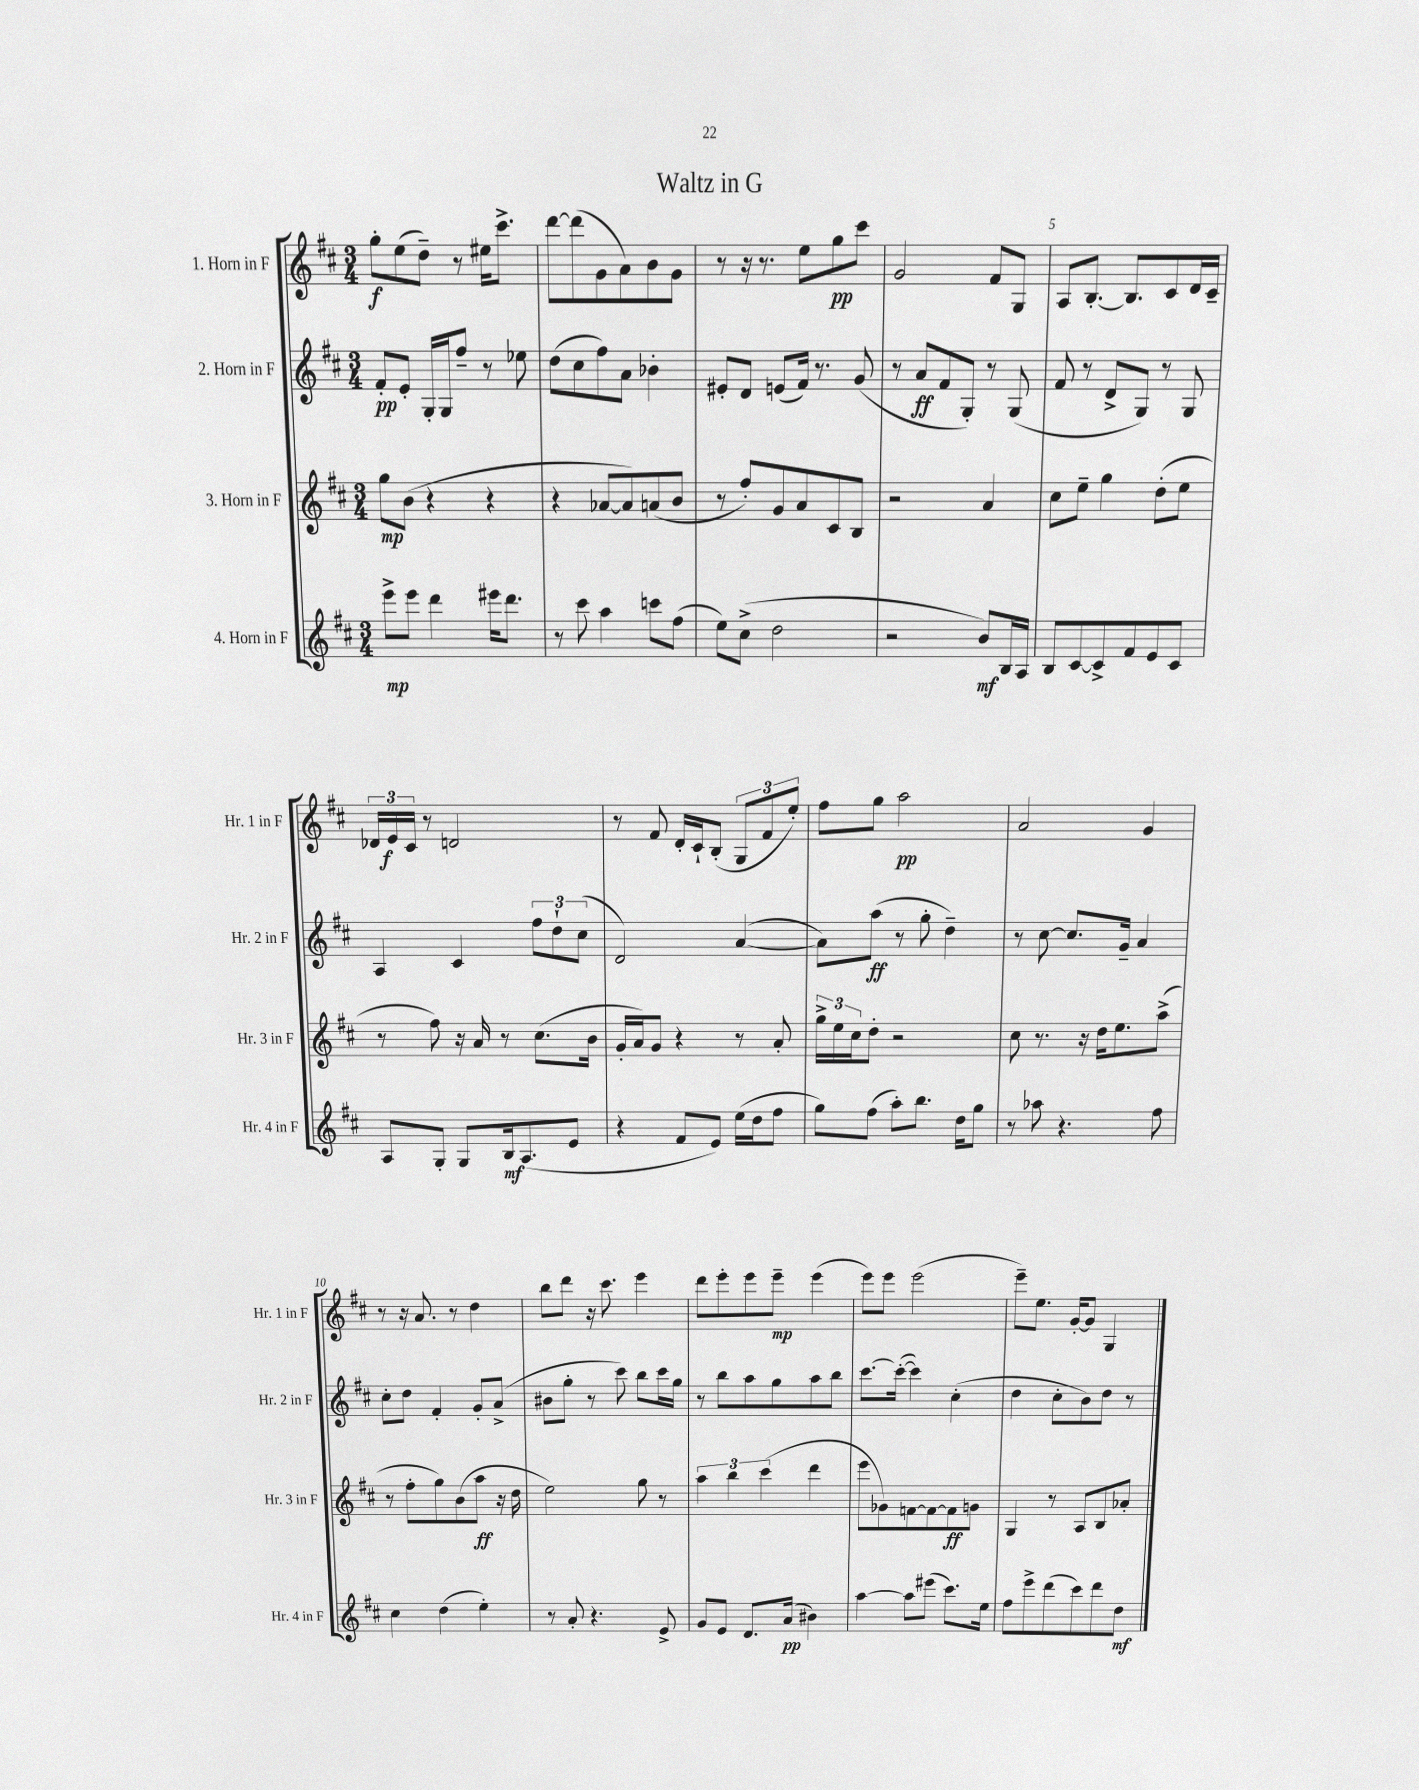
\header { title = "Waltz in G" }
<<
\new StaffGroup <<
\new Staff = "s0" \with { instrumentName = "1. Horn in F" shortInstrumentName = "Hr. 1 in F" } {
    \clef treble \key d \major \numericTimeSignature \time 3/4
    g''8-.\f e''8( d''8--) r8 eis''16 cis'''8.-> |
    d'''8~ d'''8( g'8 a'8) b'8 g'8 |
    r8 r16 r8. e''8 g''8\pp cis'''8 |
    g'2 fis'8 g8 |
    a8 b8.~-. b8. cis'8 d'16 cis'16-- |
    \tuplet 3/2 { des'16 e'16\f cis'16 } r8 d'2 |
    r8 fis'8 d'16-. cis'16-! b8-.( \tuplet 3/2 { g8 fis'8 e''8-.) } |
    fis''8 g''8 a''2\pp |
    a'2 g'4 |
    r8 r16 a'8. r8 d''4 |
    b''8 d'''8 r16 cis'''8. e'''4 |
    d'''8 e'''8-. e'''8 e'''8--\mp e'''4( |
    e'''8) e'''8 e'''2( |
    e'''8--) e''8. g'16~-. g'8 g4 \bar "|." |
}
\new Staff = "s1" \with { instrumentName = "2. Horn in F" shortInstrumentName = "Hr. 2 in F" } {
    \clef treble \key d \major \numericTimeSignature \time 3/4
    fis'8-.\pp e'8-. g16-. g16 fis''8-- r8 ees''8 |
    d''8( cis''8 fis''8) a'8 bes'4-. |
    eis'8-. d'8 e'8( fis'16) r8. g'8( |
    r8 a'8\ff fis'8 g8-.) r8 g8( |
    fis'8 r8 d'8-> g8) r8 g8 |
    a4 cis'4 \tuplet 3/2 { fis''8 d''8-! cis''8( } |
    d'2) a'4~( |
    a'8) a''8\ff( r8 g''8-. d''4--) |
    r8 cis''8~ cis''8. g'16-- a'4 |
    cis''8-. d''8 fis'4-. g'8-. a'8->( |
    bis'8 g''8-. r8 cis'''8) b''8 cis'''16 g''16 |
    r8 b''8 a''8 g''8 a''8 b''8 |
    cis'''8.~ cis'''16~-.( cis'''4) cis''4-.( |
    d''4 cis''8-. b'8) d''8 r8 \bar "|." |
}
\new Staff = "s2" \with { instrumentName = "3. Horn in F" shortInstrumentName = "Hr. 3 in F" } {
    \clef treble \key d \major \numericTimeSignature \time 3/4
    g''8\mp b'8( r4 r4 |
    r4 aes'8~ aes'8) a'8( b'8 |
    r8 fis''8-.) g'8 a'8 cis'8 b8 |
    r2 a'4 |
    cis''8 e''8-- g''4 d''8-.( e''8 |
    r8 fis''8) r16 a'16 r8 cis''8.( b'16 |
    g'16-. a'16) g'8 r4 r8 a'8-. |
    \tuplet 3/2 { g''16-> e''16 cis''16 } d''8-. r2 |
    cis''8 r8. r16 d''16 e''8. a''8->( |
    r8 fis''8-. g''8) b'8( a''8\ff r16 d''16 |
    e''2) g''8 r8 |
    \tuplet 3/2 { a''4 b''4 cis'''4( } d'''4 |
    e'''8 ges'8) f'8~ f'8~ f'8\ff g'8 |
    g4 r8 a8 b8 aes'8-. \bar "|." |
}
\new Staff = "s3" \with { instrumentName = "4. Horn in F" shortInstrumentName = "Hr. 4 in F" } {
    \clef treble \key d \major \numericTimeSignature \time 3/4
    e'''8->\mp e'''8 d'''4 eis'''16 d'''8. |
    r8 cis'''8 a''4 c'''8 fis''8( |
    e''8) cis''8->( d''2 |
    r2 b'8\mf) b16 a16 |
    b8 cis'8~ cis'8-> fis'8 e'8 cis'8 |
    a8 g8-. g8 b16\mf a8.( e'8 |
    r4 fis'8 e'8) e''16( d''16 fis''8 |
    g''8) fis''8( a''8-.) b''8. d''16 g''8 |
    r8 aes''8 r4. fis''8 |
    cis''4 d''4( e''4-.) |
    r8 a'8-. r4. e'8-> |
    g'8 e'8 d'8. a'16\pp( bis'4) |
    a''4~ a''8 eis'''8( cis'''8.) e''16 |
    fis''8 e'''8-> d'''8( cis'''8) d'''8 d''8\mf \bar "|." |
}
>>
>>
\layout { \context { \Score \override BarNumber.break-visibility = ##(#f #t #t) barNumberVisibility = #(every-nth-bar-number-visible 5) } }
